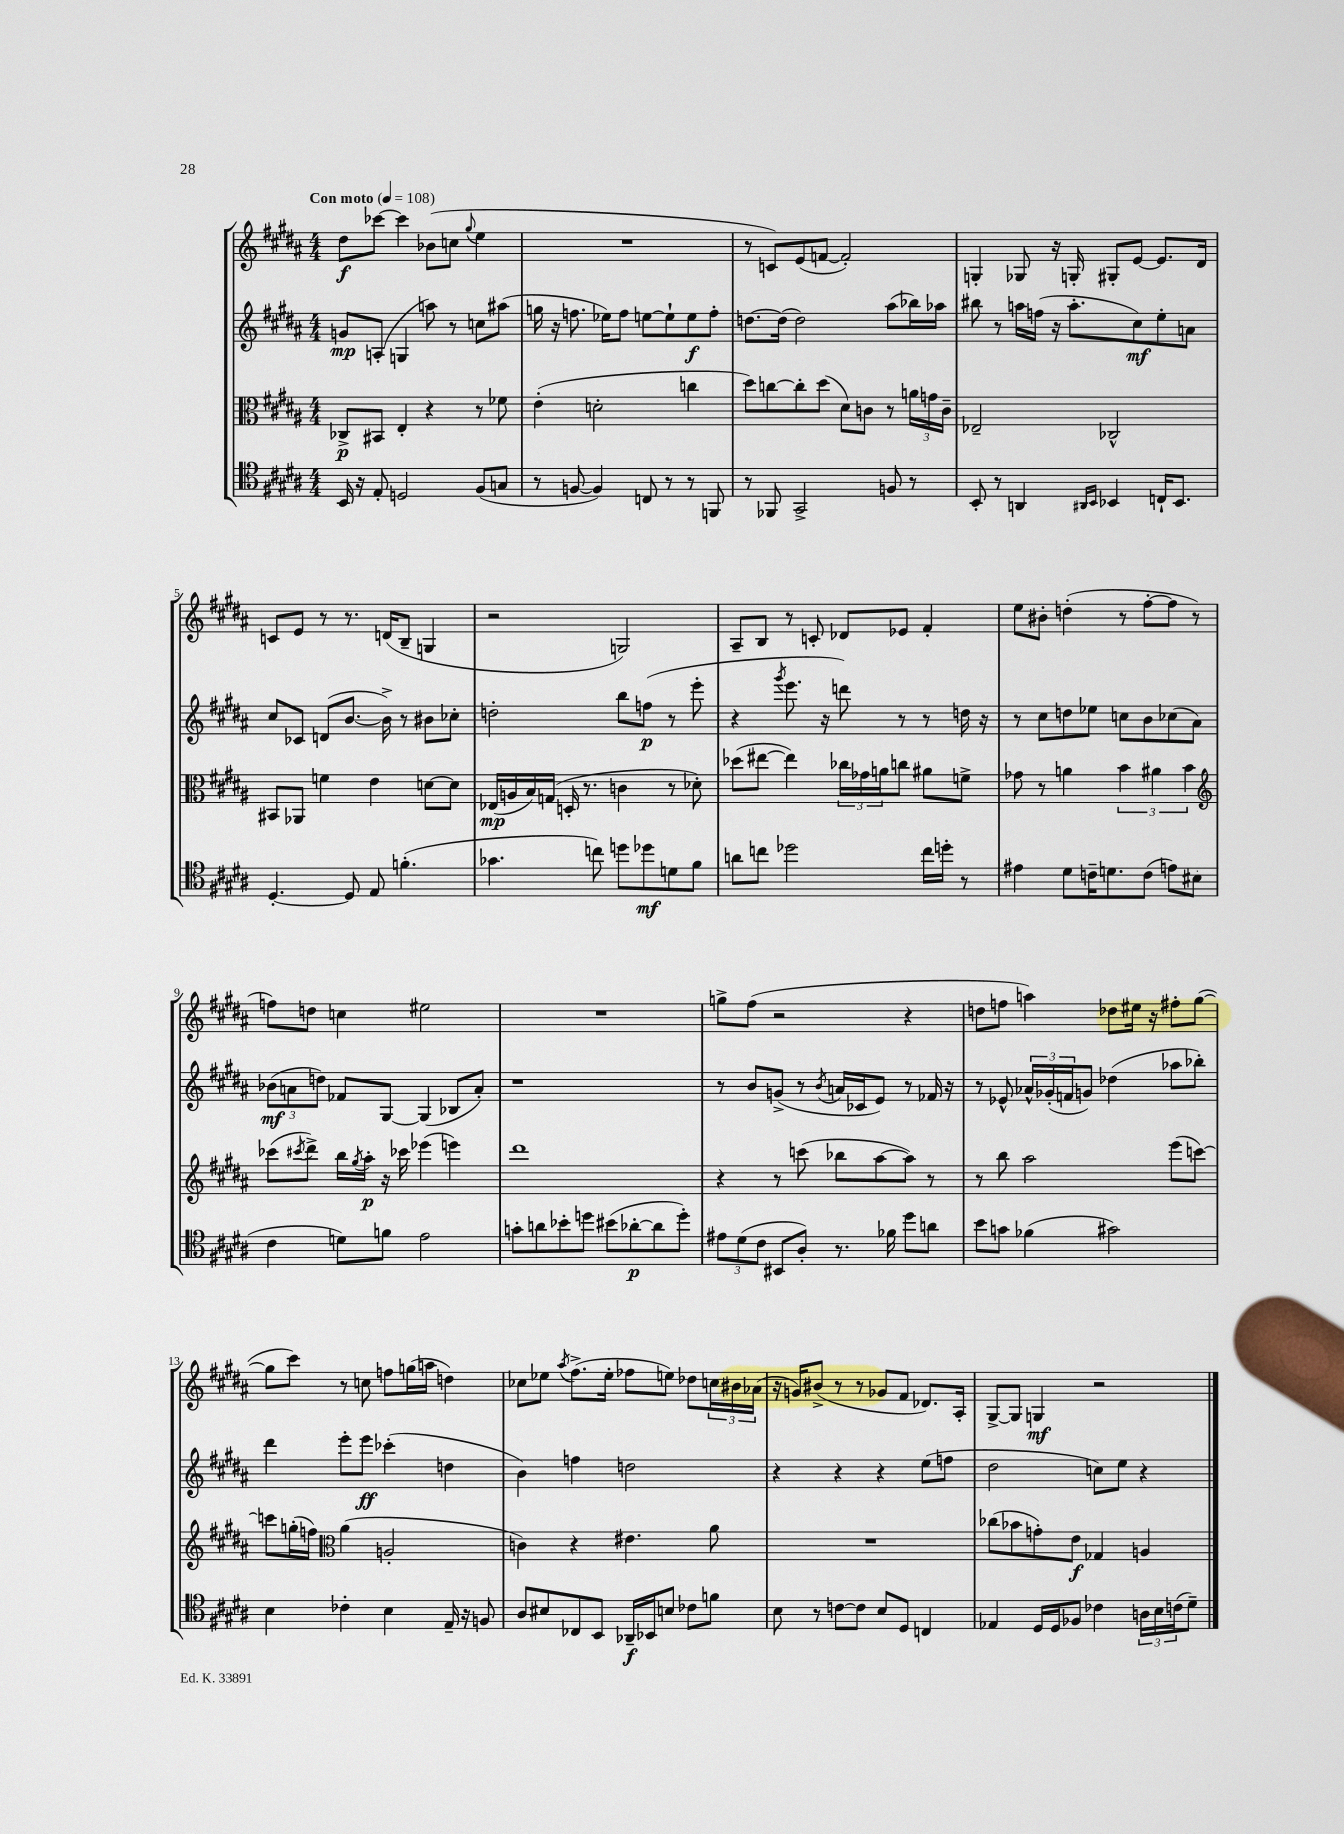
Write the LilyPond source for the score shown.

<<
\new StaffGroup <<
\new Staff = "s0" {
    \clef treble \key b \major \numericTimeSignature \time 4/4 \tempo "Con moto" 4 = 108
    dis''8\f ces'''8~ ces'''4 bes'8( c''8 \appoggiatura { gis''8 } e''4 |
    R1 |
    r8 c'8) e'8( f'8~ f'2-.) |
    g4-. ges8 r16 g16-. gis8-. e'8~ e'8. dis'16 |
    c'8 e'8 r8 r8. d'16( b8-- g4 |
    r2 g2) |
    ais8-- b8 r8 c'8-. des'8 ees'8 fis'4-. |
    e''8 bis'8-. d''4-.( r8 fis''8~-. fis''8 r8 |
    f''8) d''8 c''4 eis''2 |
    R1 |
    g''8-> fis''8( r2 r4 |
    d''8 f''8 a''4) des''8 eis''16 r16 fis''8-. gis''8~( |
    gis''8 cis'''8) r8 c''8 f''8 g''16( a''16 d''4) |
    ces''8 ees''8 \acciaccatura { ais''8 } fis''8.->( ees''16-. fes''8 e''8) des''8 \tuplet 3/2 { c''16 bis'16 aes'16( } |
    r16 g'16) bis'8->( r8 r8 ges'8 fis'8 des'8.) ais16-. |
    gis8~-> gis8 g4\mf r2 \bar "|." |
}
\new Staff = "s1" {
    \clef treble \key b \major \numericTimeSignature \time 4/4
    g'8\mp a8-.( g4 a''8) r8 c''8 ais''8( |
    g''16 r16 f''8. ees''16) f''8 e''8~ e''8-! e''8\f f''8-. |
    d''8.~ d''16( d''2) ais''8( bes''16) aes''16 |
    bis''8 r8 a''16 f''16( r16 a''8.-. cis''8\mf) e''8-. a'8 |
    cis''8 ces'8 d'8( b'8.~ b'16->) r8 bis'8 ces''8-. |
    d''2-. b''8 f''8\p( r8 e'''8-. |
    r4 \acciaccatura { gis'''8 } e'''8. r16 d'''8) r8 r8 d''16 r16 |
    r8 cis''8 d''8 ees''8 c''8 b'8 ces''8( ais'8) |
    \tuplet 3/2 { bes'8\mf( a'8 d''8) } fes'8 gis8~ gis4( bes8 a'8-.) |
    r1 |
    r8 b'8 g'8->( r8 \acciaccatura { b'8 } a'16 ces'16 e'8) r8 fes'16 r16 |
    r8 ees'8-^ \tuplet 3/2 { aes'16-^ ges'16-.( f'16 } g'8) des''4( aes''8 bes''8-.) |
    dis'''4 e'''8-. e'''8\ff ces'''4-.( d''4 |
    b'4) f''4 d''2 |
    r4 r4 r4 e''8( f''8 |
    dis''2 c''8) e''8 r4 \bar "|." |
}
\new Staff = "s2" {
    \clef alto \key b \major \numericTimeSignature \time 4/4
    ces8->\p bis,8 e4-. r4 r8 fes'8 |
    e'4-.( d'2-. c''4 |
    dis''8) c''8~ c''8-. dis''8( dis'8) c'8 r8 \tuplet 3/2 { a'16 g'16 c'16-- } |
    ees2-- ces2-^ |
    bis,8 aes,8 f'4 e'4 d'8~ d'8 |
    ees16\mp( a16 b16) g16( d16-. r8. c'4 r8 des'8-.) |
    des''8( eis''8~ eis''4) \tuplet 3/2 { ces''16 ges'16 a'16 } c''8 ais'8 f'8-> |
    ges'8 r8 a'4 \tuplet 3/2 { b'4 ais'4 b'4 } |
    \clef treble ces'''8( \acciaccatura { cis'''8 } dis'''8->) b''16 \acciaccatura { gis''8 } ais''16-.\p r16 ces'''16 ees'''4( e'''4) |
    dis'''1 |
    r4 r8 c'''8( bes''8 ais''8~ ais''8) r8 |
    r8 b''8 ais''2 e'''8( c'''8~) |
    c'''8 g''16-.( f''16) \clef alto ais'4( a2-. |
    c'4) r4 eis'4. ais'8 |
    R1 |
    ces''8( bes'8 g'8-.) e'8\f ges4 a4 \bar "|." |
}
\new Staff = "s3" {
    \clef tenor \key b \major \numericTimeSignature \time 4/4
    b,16 r16 e8-. d2 fis8( g8 |
    r8 f8~ f4) c8 r8 r8 f,8 |
    r8 fes,8 gis,2-> f8 r8 |
    b,8-. r8 a,4 \grace { ais,16 b,16 } bes,4 c16-! bes,8. |
    dis4.~-. dis8 e8 f'4.-.( |
    ges'4. c''8) d''8 des''8\mf d'8 fis'8 |
    a'8 c''8 des''2 c''16 d''16-. r8 |
    eis'4 dis'8 c'16-- d'8. c'8( e'8) bis8( |
    cis'4 d'8) f'8 e'2 |
    g'8-. a'8 bes'8-. d''8 bis'8( aes'8~-.\p aes'8 d''8-.) |
    \tuplet 3/2 { eis'8 dis'8( cis'8 } bis,8 ais8-.) r8. fes'16 dis''8 a'8 |
    b'8 g'8 fes'4( gis'2) |
    b4 ces'4-. b4 e16-- r16 f8 |
    ais8 bis8 ces8 b,8 aes,16--\f bes,16 b8 ces'8 f'8 |
    b8 r8 c'8~ c'8 b8 dis8 c4 |
    ees4 dis16 dis16 fes8 ces'4 \tuplet 3/2 { a16 b16 c'16( } dis'8--) \bar "|." |
}
>>
>>
